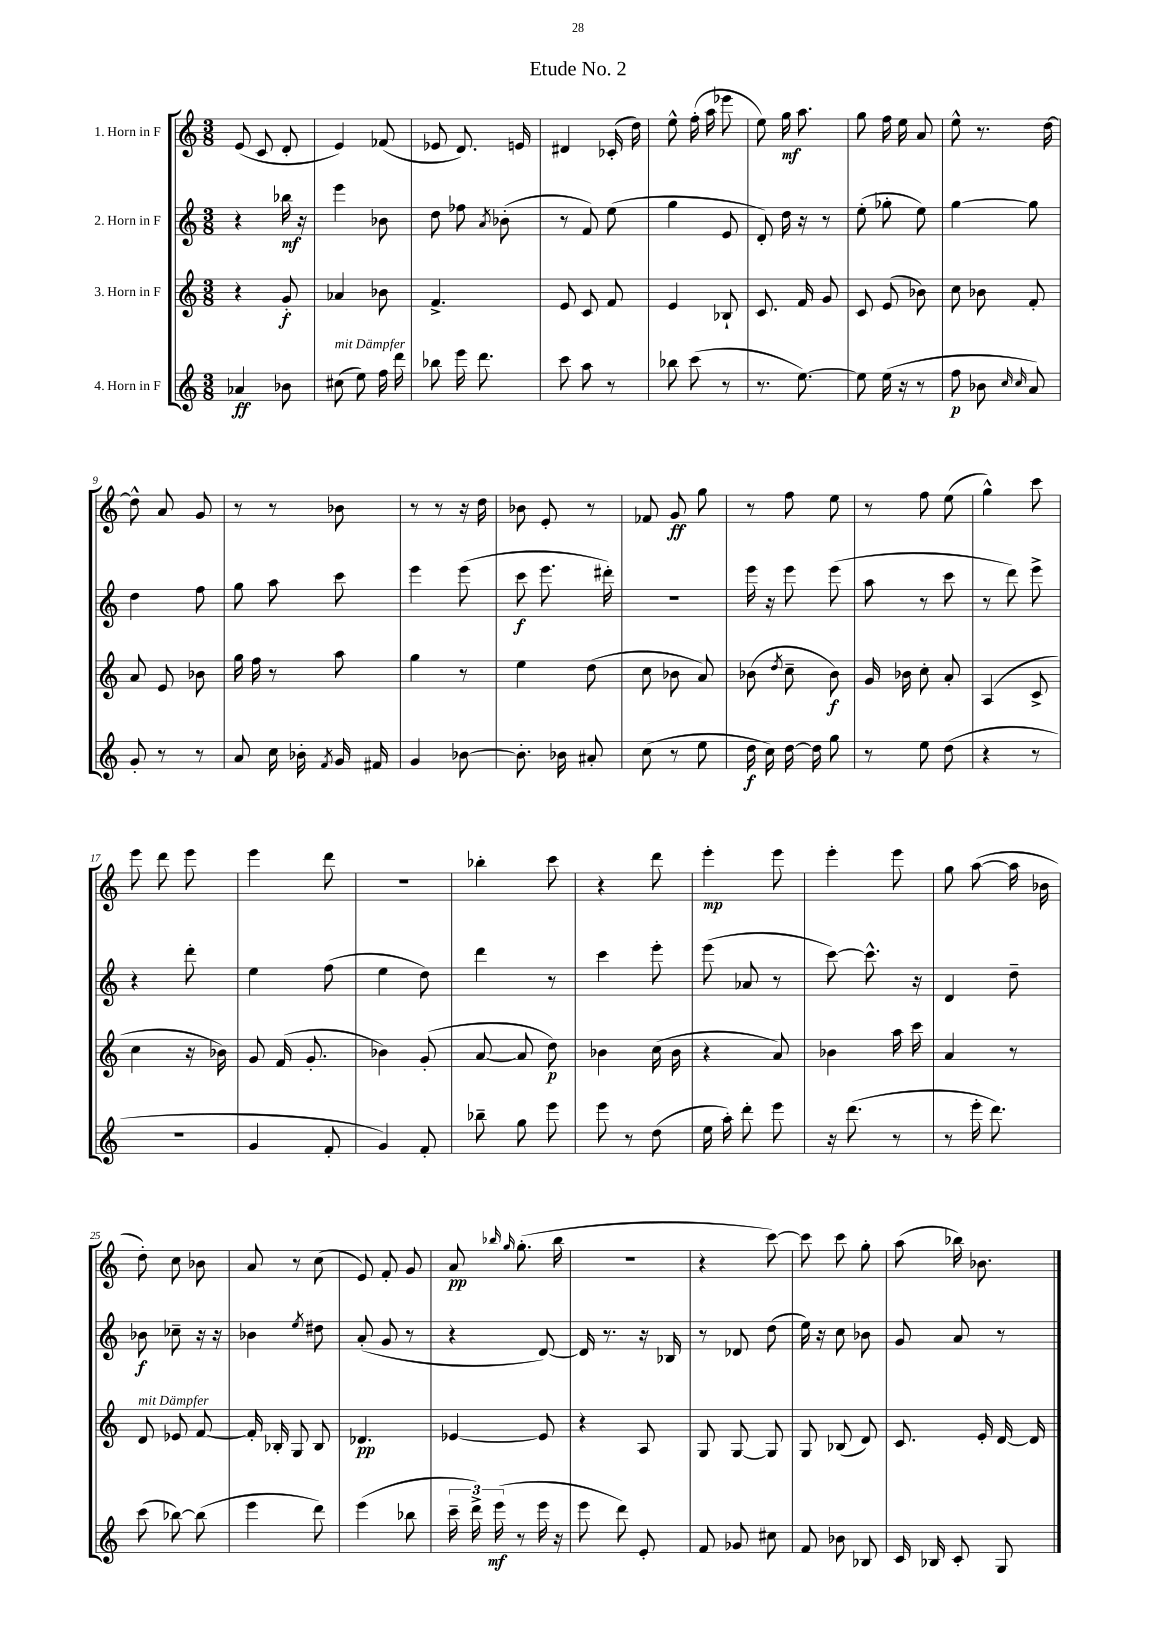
\header { title = "Etude No. 2" }
<<
\new StaffGroup <<
\new Staff = "s0" \with { instrumentName = "1. Horn in F" } {
    \clef treble \key c \major \numericTimeSignature \time 3/8
    \autoBeamOff e'8( c'8 d'8-. |
    e'4) fes'8( |
    ees'8 d'8.) e'16 |
    dis'4 ces'16-.( d''16) |
    e''8-^ f''16-.( a''16 ees'''8 |
    e''8) g''16\mf a''8. |
    g''8 f''16 e''16 a'8 |
    e''8-^ r8. d''16~ |
    d''8-^ a'8 g'8 |
    r8 r8 bes'8 |
    r8 r8 r16 d''16 |
    bes'8 e'8-. r8 |
    fes'8 g'8\ff g''8 |
    r8 f''8 e''8 |
    r8 f''8 e''8( |
    g''4-^) c'''8 |
    e'''8 d'''8 e'''8 |
    e'''4 d'''8 |
    R4. |
    bes''4-. c'''8 |
    r4 d'''8 |
    e'''4-.\mp e'''8 |
    e'''4-. e'''8 |
    g''8 a''8~( a''16 bes'16 |
    d''8-.) c''8 bes'8 |
    a'8 r8 c''8( |
    e'8) f'8-. g'8 |
    a'8\pp \grace { bes''16 g''16 } g''8.-.( bes''16 |
    R4. |
    r4 c'''8~) |
    c'''8 c'''8 g''8-. |
    a''8( bes''16) bes'8. \bar "|." |
}
\new Staff = "s1" \with { instrumentName = "2. Horn in F" } {
    \clef treble \key c \major \numericTimeSignature \time 3/8
    \autoBeamOff r4 bes''16\mf r16 |
    e'''4 bes'8 |
    d''8 fes''8 \acciaccatura { a'8 } bes'8-.( |
    r8 f'8) e''8( |
    g''4 e'8 |
    d'8-.) d''16 r16 r8 |
    e''8-.( ges''8-. e''8) |
    g''4~ g''8 |
    d''4 f''8 |
    g''8 a''8 c'''8 |
    e'''4 e'''8( |
    c'''8\f e'''8. dis'''16-.) |
    r4. |
    e'''16 r16 e'''8 e'''8( |
    a''8 r8 c'''8 |
    r8 d'''8) e'''8-> |
    r4 d'''8-. |
    e''4 f''8( |
    e''4 d''8) |
    d'''4 r8 |
    c'''4 e'''8-. |
    e'''8( aes'8 r8 |
    c'''8~) c'''8.-^ r16 |
    d'4 d''8-- |
    bes'8\f ces''8-- r16 r16 |
    bes'4 \acciaccatura { e''8 } dis''8 |
    a'8-.( g'8 r8 |
    r4 d'8~) |
    d'16 r8. r16 bes16 |
    r8 des'8 d''8( |
    e''16) r16 c''8 bes'8 |
    g'8 a'8 r8 \bar "|." |
}
\new Staff = "s2" \with { instrumentName = "3. Horn in F" } {
    \clef treble \key c \major \numericTimeSignature \time 3/8
    \autoBeamOff r4 g'8-.\f |
    aes'4 bes'8 |
    f'4.-> |
    e'8 c'8 f'8 |
    e'4 bes8-! |
    c'8. f'16 g'8 |
    c'8 e'8( bes'8) |
    c''8 bes'8 f'8-. |
    a'8 e'8 bes'8 |
    g''16 f''16 r8 a''8 |
    g''4 r8 |
    e''4 d''8( |
    c''8 bes'8 a'8) |
    bes'8( \acciaccatura { d''8 } c''8-- bes'8\f) |
    g'16 bes'16 c''8-. a'8-. |
    a4( c'8-> |
    c''4 r16 bes'16) |
    g'8 f'16( g'8.-. |
    bes'4) g'8-.( |
    a'8~ a'8 d''8\p) |
    bes'4 c''16( bes'16 |
    r4 a'8) |
    bes'4 a''16 c'''16 |
    a'4 r8 |
    d'8^\markup { \italic "mit Dämpfer" } ees'8 f'8~ |
    f'16-. bes16-. g8 bes8 |
    des'4.\pp |
    ees'4~ ees'8 |
    r4 a8 |
    g8 g8~ g8 |
    g8 bes8( d'8) |
    c'8. e'16-. d'16~ d'16 \bar "|." |
}
\new Staff = "s3" \with { instrumentName = "4. Horn in F" } {
    \clef treble \key c \major \numericTimeSignature \time 3/8
    \autoBeamOff aes'4\ff bes'8 |
    cis''8^\markup { \italic "mit Dämpfer" }( e''8) f''16 d'''16 |
    bes''8 e'''16 d'''8. |
    c'''8 a''8 r8 |
    bes''8 c'''8( r8 |
    r8. e''8.~) |
    e''8 e''16( r16 r8 |
    f''8\p bes'8 \grace { c''16 c''16 } a'8) |
    g'8-. r8 r8 |
    a'8 c''16 bes'16-. \acciaccatura { f'8 } g'16 fis'16 |
    g'4 bes'8~ |
    bes'8.-. bes'16 ais'8-. |
    c''8( r8 e''8 |
    d''16\f c''16) d''16~ d''16 g''8 |
    r8 e''8 d''8( |
    r4 r8 |
    r4. |
    g'4 f'8-. |
    g'4) f'8-. |
    bes''8-- g''8 e'''8 |
    e'''8 r8 d''8( |
    e''16 a''16-.) d'''8-. e'''8 |
    r16 d'''8.( r8 |
    r8 e'''16-. d'''8.) |
    c'''8( bes''8~) bes''8( |
    e'''4 d'''8) |
    e'''4( bes''8 |
    \tuplet 3/2 { c'''16-- d'''16->) e'''16\mf( } r8 e'''16 r16 |
    e'''8 d'''8) e'8-. |
    f'8 ges'8 cis''8 |
    f'8 bes'8 bes8 |
    c'16 bes16 c'8-. g8 \bar "|." |
}
>>
>>
